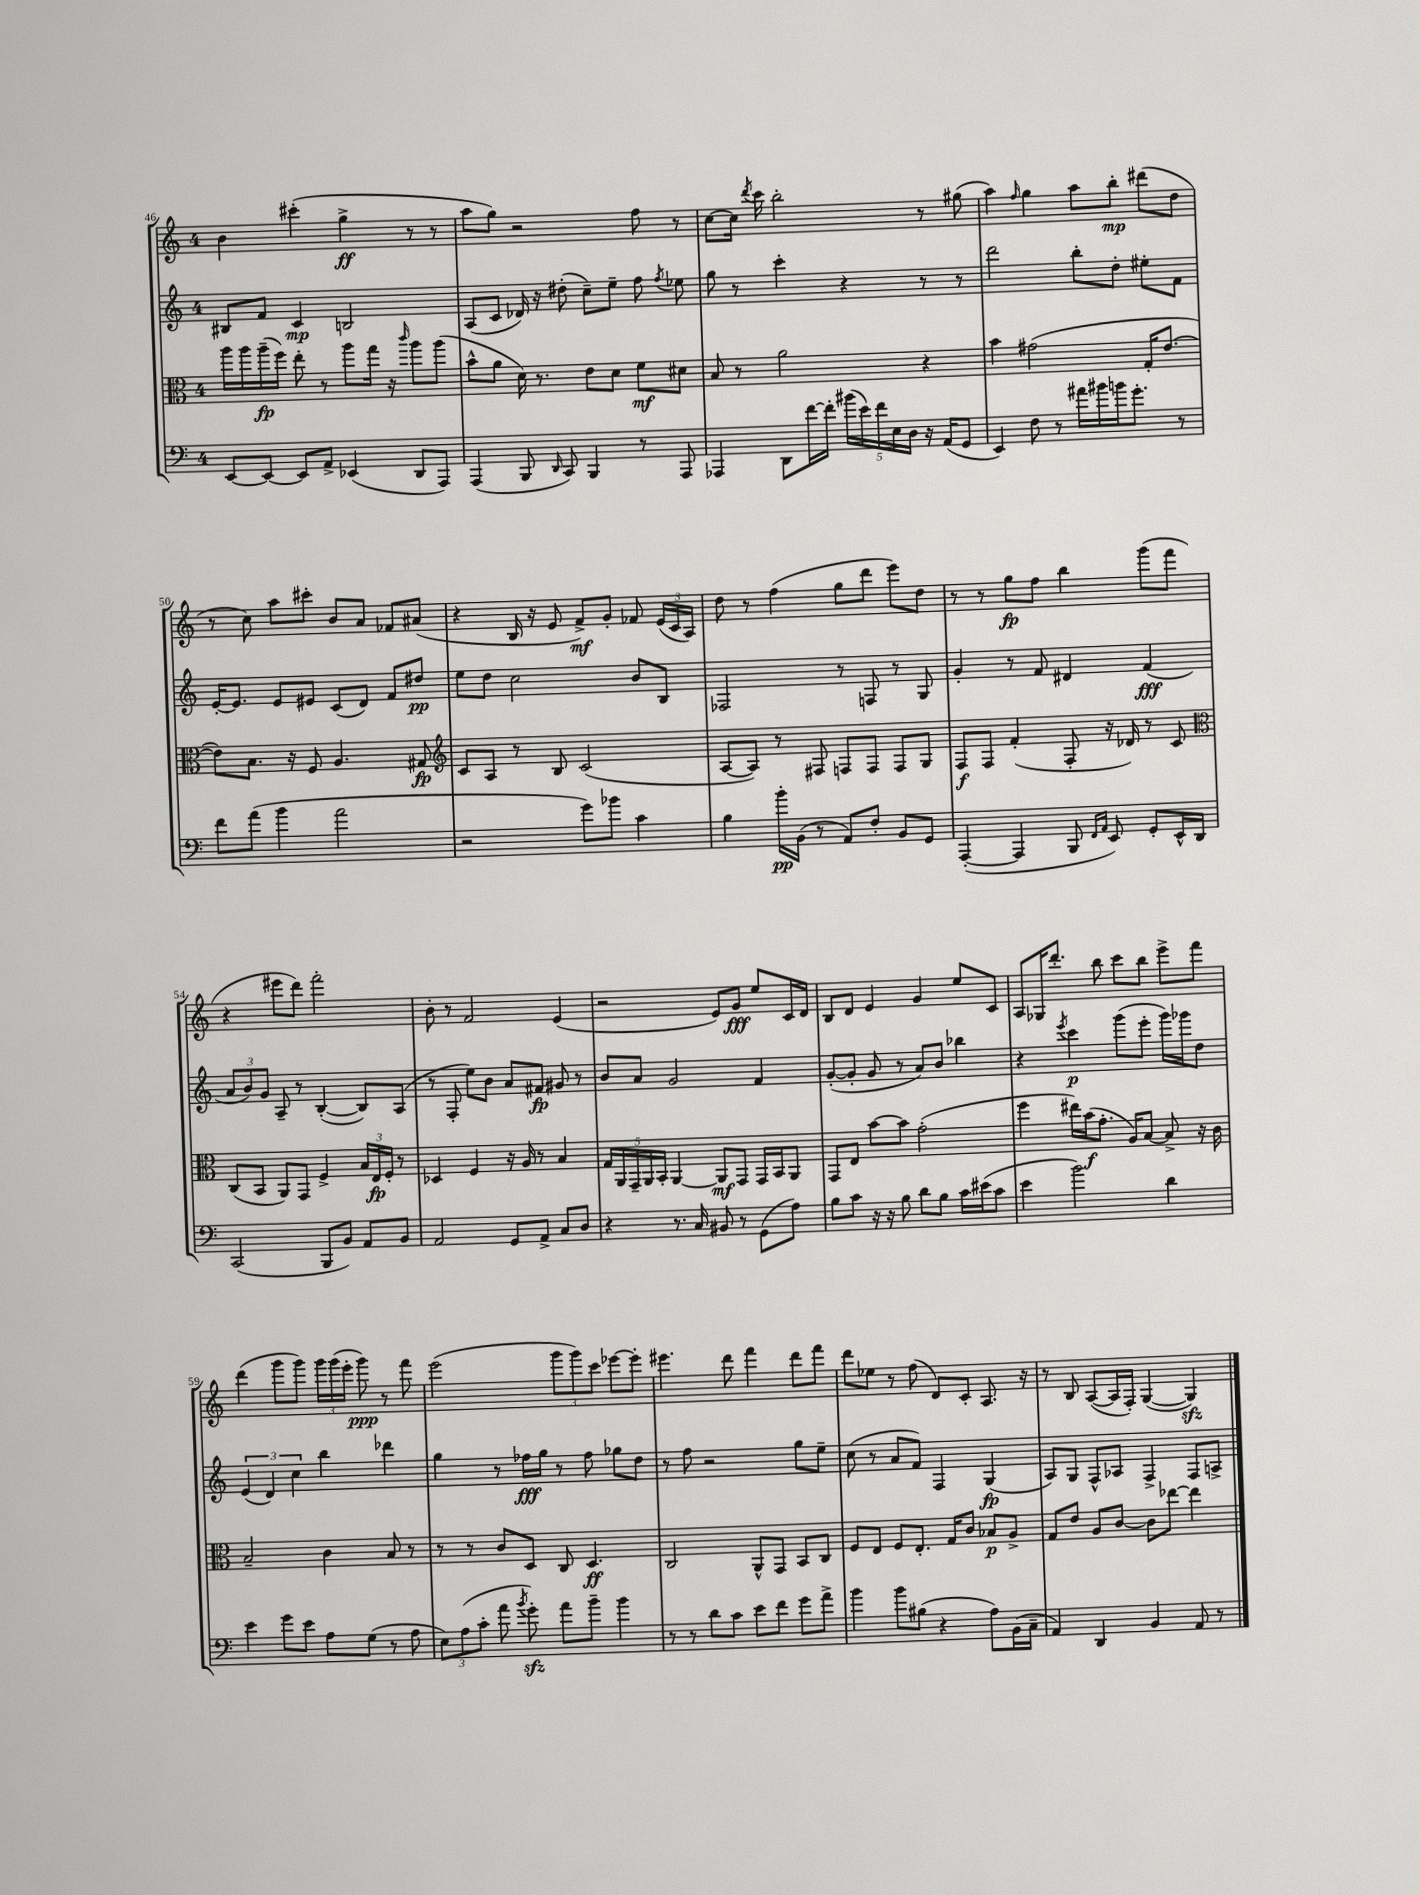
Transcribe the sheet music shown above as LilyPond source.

<<
\new StaffGroup <<
\new Staff = "s0" {
    \clef treble \key c \major \once \override Staff.TimeSignature.style = #'single-digit \time 4/4
    \autoBeamOff b'4 cis'''4-.( g''4->\ff r8 r8 |
    a''8[ g''8]) r2 f''8 r8 |
    c''8[~ c''16] \acciaccatura { d'''8 } c'''16 b''2-. r8 gis''8( |
    a''4) \grace { f''16 } g''4 a''8[ b''8]-.\mp dis'''8[( d''8] |
    r8 c''8) a''8[ cis'''8]-. b'8[ a'8] fes'8[ ais'8]( |
    r4 b16 r16 e'8 f'8[->\mf) g'8]-. fes'8 \tuplet 3/2 { e'16[( c'16 a16]) } |
    d''8 r8 f''4( g''8[ d'''8] e'''8[) d''8] |
    r8 r8 g''8[\fp f''8] b''4 g'''8[( f'''8] |
    r4 eis'''8[ d'''8]) f'''2-. |
    b'8-. r8 f'2 e'4( |
    r2 e'8[) g'8]\fff e''8[ c'16 d'16] |
    b8[ d'8] e'4 g'4 e''8[ c'8] |
    a8[ ges16 d'''8.]-. b''8 c'''8[ b''8] e'''8[-> f'''8] |
    d'''4( g'''8[ g'''8]) \tuplet 3/2 { g'''16[ g'''16( e'''16]-. } g'''8\ppp) r8 f'''8 |
    e'''2( \tuplet 3/2 { g'''8[ g'''8) c'''8] } ees'''8[~ ees'''8]-. |
    eis'''4. d'''8 f'''4 d'''8[ f'''8] |
    d'''8[ ees''8] r8 f''8( d'8[) c'8]-. a8. r16 |
    r8 b8 a8[~( a16 f16]-.) g4~( g4\sfz) \bar "|." |
}
\new Staff = "s1" {
    \clef treble \key c \major \once \override Staff.TimeSignature.style = #'single-digit \time 4/4
    \autoBeamOff bis8[ f'8] c'4\mp b2 |
    a8[( c'8] des'16) r16 dis''8-.( c''8[--) e''8]-- f''8 \acciaccatura { f''8 } ees''8 |
    g''8 r8 c'''4-. r4 r8 r8 |
    d'''2 b''8[-. d''8]-. eis''8[-. f'8] |
    e'16[~-. e'8.] e'8[ eis'8] c'8[( d'8]) f'8[ dis''8]\pp |
    e''8[ d''8] c''2 b'8[ b8] |
    fes2 r8 f8 r8 g8 |
    g'4-. r8 f'8 dis'4 f'4\fff( |
    \tuplet 3/2 { a'8[ b'8) g'8] } a8-- r8 b4~-.( b8[) a8]( |
    r8 f8-. e''8[) b'8] a'8[ fis'8]\fp gis'8 r8 |
    b'8[ a'8] g'2 f'4 |
    g'8[~-.( g'8]-. g'8 r8 a'8[) b'8] bes''4 |
    r4 \acciaccatura { e'''8 } c'''4\p g'''8[( e'''8]-. g'''16[) ges'''16 d''8] |
    \tuplet 3/2 { e'4( d'4) c''4 } b''4 des'''4 |
    g''4 r8 fes''16[\fff g''16] r8 fes''8 ges''8[ d''8] |
    r8 f''8 r2 g''8[ e''8]-- |
    c''8( r8 a'8[ f'8]) f4 g4\fp( |
    a8[) g8] f8[-^ aes8] f4-> f8[ a8]-> \bar "|." |
}
\new Staff = "s2" {
    \clef alto \key c \major \once \override Staff.TimeSignature.style = #'single-digit \time 4/4
    \autoBeamOff a''16[ a''16 a''16--\fp( f''16]) e''8-. r8 a''8[ g''16] r16 \grace { c'''16 } a''8[ a''8]( |
    b'8[-^ a'8] d'16) r8. e'8[ d'8] f'8[\mf dis'8] |
    b8 r8 a'2 r4 |
    b'4 gis'2( g16[-. e'8.]~ |
    e'8[) b8.] r16 f8 a4. gis8\fp |
    \clef treble c'8[ a8] r8 b8 c'2( |
    a8[~ a8]) r8 fis8 f8[ f8] f8[ g8] |
    f8[\f f8] f'4-.( f8-. r16 des'16) r8 c'8 |
    \clef alto c8[( b,8] a,8[) g,8] f4-> \tuplet 3/2 { b16[ e16\fp f16]-. } r8 |
    des4 f4 r16 a16 r8 b4 |
    \tuplet 5/4 { g16[ a,16 g,16-- a,16 b,16]-. } a,4~ a,8[\mf g,8] g,16[ b,16 a,8] |
    g,8[ e8] b'8[~ b'8] g'2-.( |
    f''4 eis''16[) b'16\f( g'8.]-. a16[) b8]~ b8-> r16 c'16 |
    b2-- c'4 b8 r8 |
    r8 r8 c'8[ d8] c8 d4.\ff |
    c2 a,8[-^ g,8] b,8[ c8] |
    f8[ e8] f8[ e8.]-. g16[ c'8] bes8[\p a8]-> |
    g8[ e'8] a8[ c'8]~ c'8[ ees''8]~ ees''4 \bar "|." |
}
\new Staff = "s3" {
    \clef bass \key c \major \once \override Staff.TimeSignature.style = #'single-digit \time 4/4
    \autoBeamOff e,8[~ e,8]~ e,8[ a,8]-> ees,4( d,8[ a,,8]) |
    a,,4( b,,8 \grace { d,16 } c,8) b,,4 r8 a,,8 |
    aes,,4 d,8[ f'16~ f'16]-. \tuplet 5/4 { bis'16[( e'16) f'16 e16 d16] } r16 a,16[( g,8] |
    e,4) f8 r8 ais'16[ bis'16 b'16 g'8.]-. r8 |
    f'8[ a'8]( b'4 a'2 |
    r2 g'8[) bes'8] c'4 |
    b4 b'16[-.\pp b,16]( r8 a,8[) f8]-. b,8[ g,8] |
    a,,4~-.( a,,4 b,,8 \grace { f,16[ a,16] } e,8) g,8[-. e,16-^ d,16] |
    c,2( b,,8[ b,8]) a,8[ b,8] |
    a,2 g,8[ a,8]-> c8[ d8] |
    r4 r8. c16 bis,8 r8 g,8[( a8]) |
    b8[ c'8] r16 r16 b8 d'8[ b8] c'16[ eis'16( c'8] |
    e'4 b'2) d'4 |
    e'4 g'8[ e'8] a8[ g8]( r8 a8 |
    \tuplet 3/2 { e8[) a8( c'8]-. } a'8 \acciaccatura { b'8 } g'8-.\sfz) a'8[ b'8]-- b'4 |
    r8 r8 d'8[ c'8] e'8[ f'8] g'8[ a'8]-> |
    b'4 b'8[ bis8]( r4 a8[) b,16( c16]-- |
    a,4) d,4 b,4 a,8 r8 \bar "|." |
}
>>
>>
\layout { \context { \Score currentBarNumber = #46 } }
